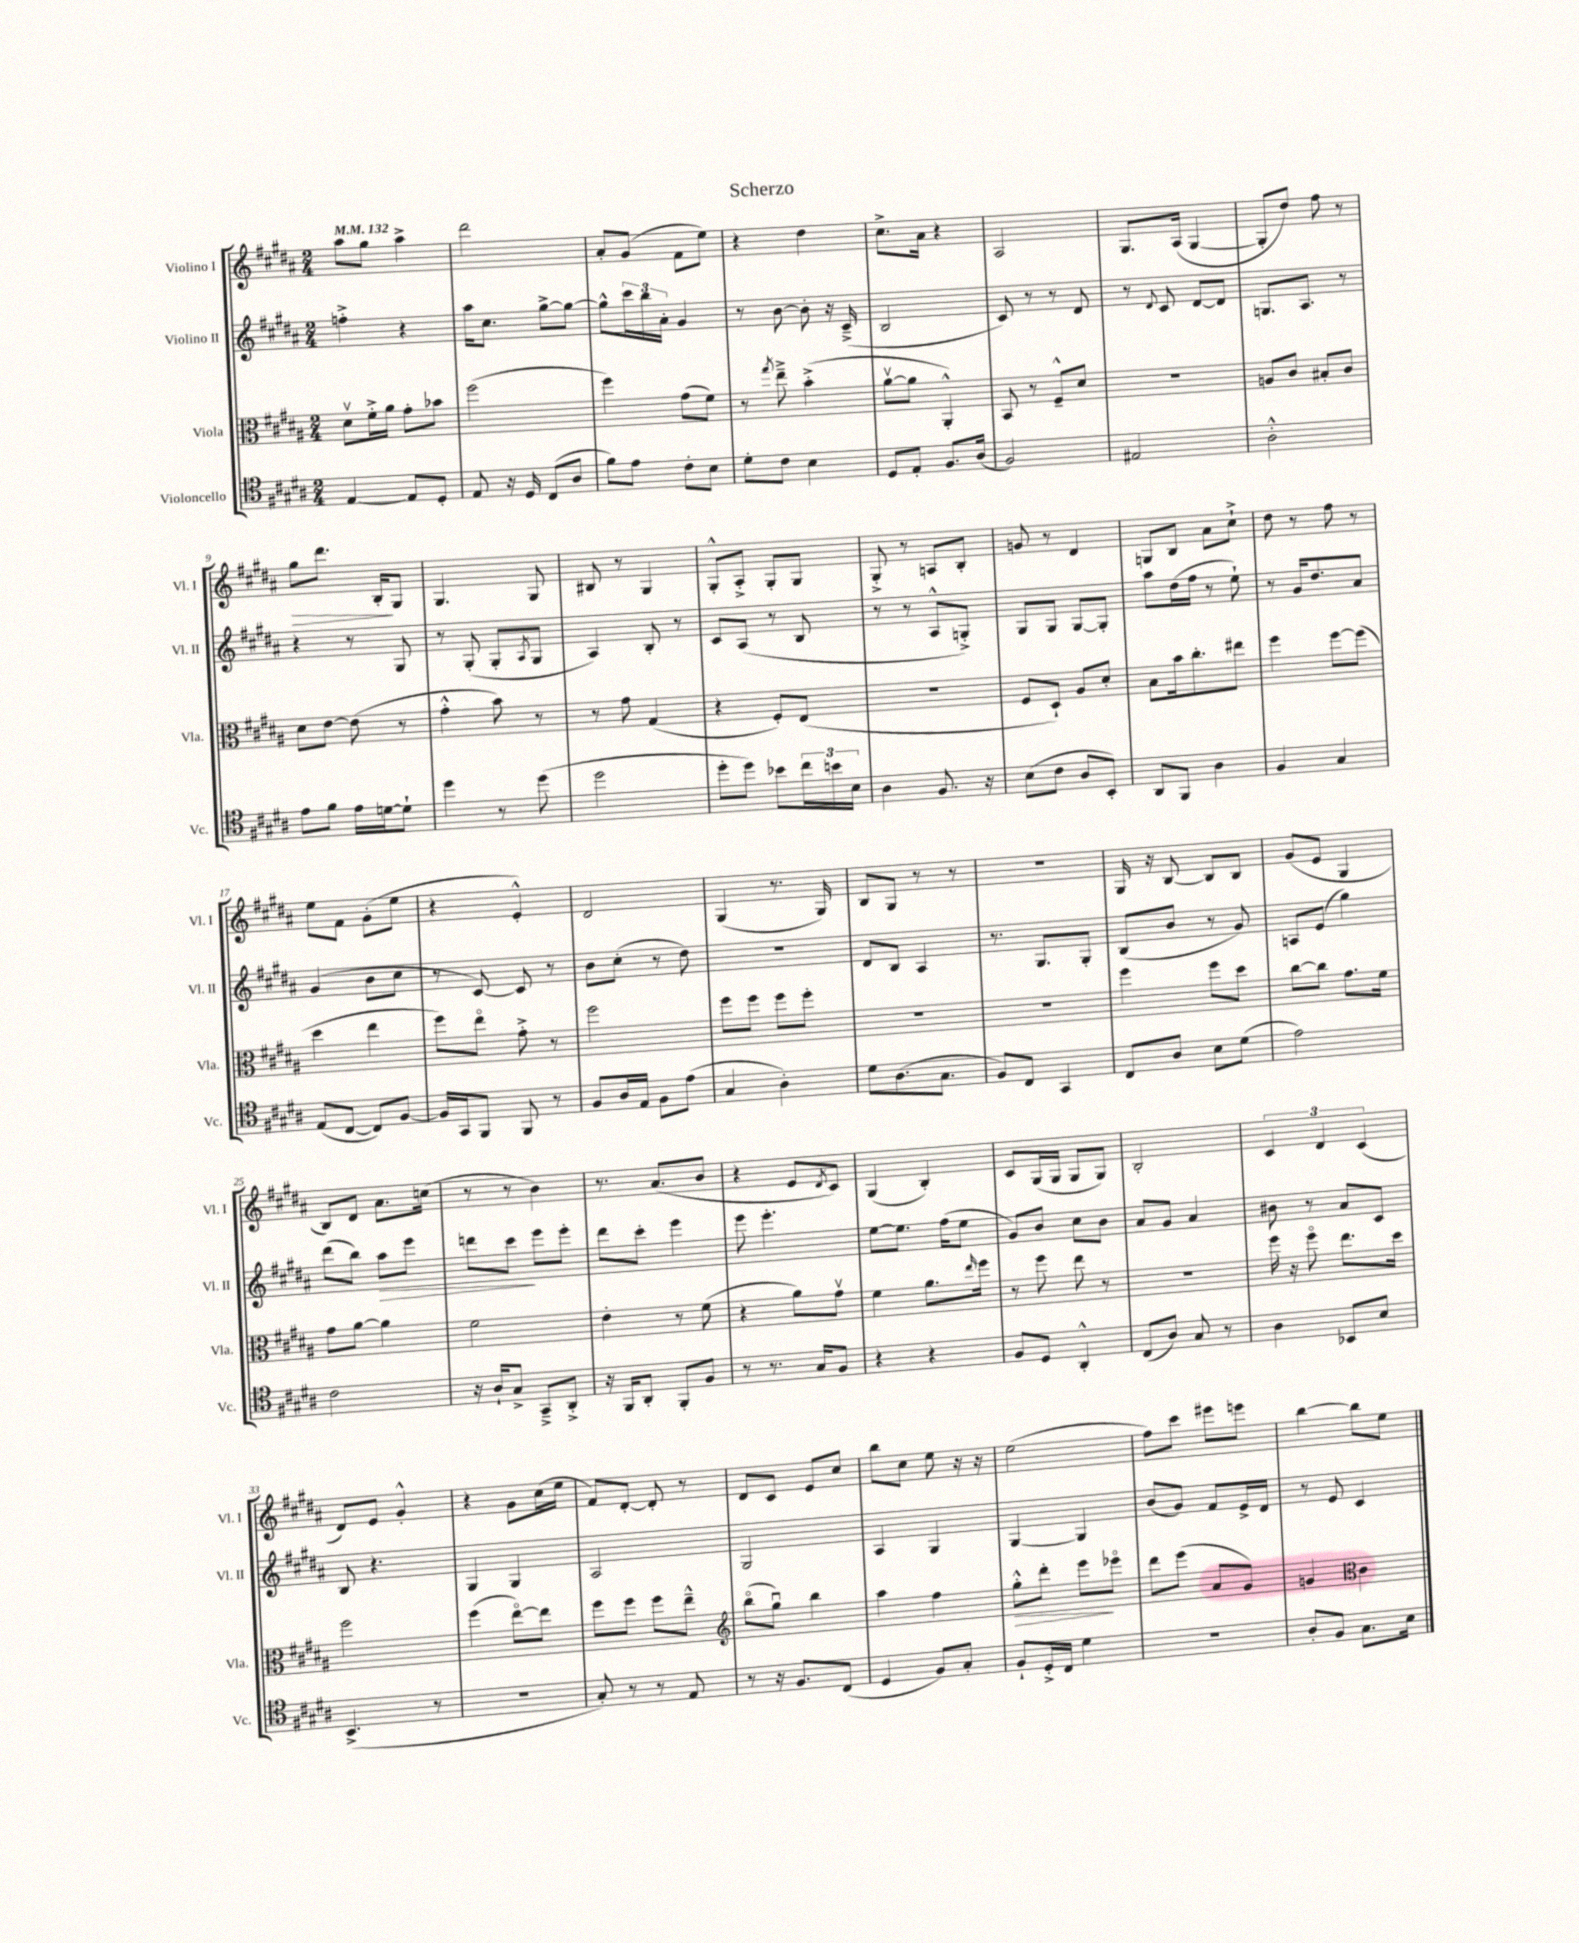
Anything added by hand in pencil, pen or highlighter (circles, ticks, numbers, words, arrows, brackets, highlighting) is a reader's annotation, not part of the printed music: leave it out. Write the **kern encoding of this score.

**kern	**kern	**kern	**kern
*staff4	*staff3	*staff2	*staff1
*clefC4	*clefC3	*clefG2	*clefG2
*k[f#c#g#d#a#]	*k[f#c#g#d#a#]	*k[f#c#g#d#a#]	*k[f#c#g#d#a#]
*M2/4	*M2/4	*M2/4	*M2/4
*MM132	*MM132	*MM132	*MM132
[4E	8d#v	4ff'^	8aa#
.	16f#'^	.	8gg#
.	16a#	.	.
8E]	8g#'	4r	4aa#^
8D#'	8b-	.	.
=	=	=	=
8E	(2ff#	16aa#	2ddd#
.	.	8.cc#	.
16r	.	.	.
16D#	.	.	.
(8C#	.	[8gg#^	.
8A#	.	8gg#_	.
=	=	=	=
8f#)	4ff#)	8gg#^^]	8a#'
8e	.	24ccc#	(8g#
.	.	24bb	.
.	.	24a#'	.
8c#'	(8g#	4g#	8f#
8B	8f#)	.	8ee)
=	=	=	=
8d#'	8r	8r	4r
.	8qgg#	.	.
8c#	8ee~^	[8b	.
4B	(4b'^	8b']	4dd#
.	.	16r	.
.	.	(16c#~^	.
=	=	=	=
8D#	[8a#v	2B	8.cc#^
8E'	8a#]	.	.
.	.	.	16a#
8.F#	4AA#'^^)	.	4r
(16A#	.	.	.
=	=	=	=
2F#)	8BB	8c#)	2A#
.	8r	8r	.
.	8F#~^^	8r	.
.	8d#	8d#	.
=	=	=	=
2E#	2r	8r	8.G#
.	.	8qqd#	.
.	.	8c#	.
.	.	.	(16A#
.	.	[8d#	[4G#
.	.	8d#]	.
=	=	=	=
2A#'^^	8A	8.G	8G#']
.	8c#	.	8dd#)
.	.	8.A#	.
.	8B#'	.	8ff#
.	8c#	8r	8r
=	=	=	=
8e	8d#	4r	8gg#
8f#	[8e	.	8.ddd#
16e	(8e]	8r	.
[16d	.	.	16B'
8d`]	8r	8G#	8G#
=	=	=	=
4dd#	4g#'^^	8r	4.G#
.	.	(8G#'	.
8r	8b)	8G#'	.
.	.	8qA#	.
(8dd#	8r	8G#	8G#
=	=	=	=
2dd#	8r	4A#)	8B#
.	8g#	.	8r
.	(4G#	8B'	4G#
.	.	8r	.
=	=	=	=
8dd#'	4r	8c#	8G#'^^
8dd#)	.	(8A#	8A#'^
8b-	8F#')	8r	8G#'
24cc#	(8E	8B	8G#
24b	.	.	.
24B	.	.	.
=	=	=	=
4A#	2r	8r	8G#'^
.	.	8r	8r
8.F#	.	8A#^^	8A
.	.	8G'^)	8B'
16r	.	.	.
=	=	=	=
(8B	8F#	8G#	8g
8c#	8D#`)	8G#	8r
8A#	8A#	[8G#	4d#
8BB')	8d#'	8G#']	.
=	=	=	=
8AA#	8B	8aa#	8G
8FF#	16b	(16dd#	8B
.	8.cc#'	16ff#	.
4A#	.	8r	8a#
.	8ee#	8ee`)	8cc#`^
=	=	=	=
4F#	4ff#	8r	8dd#
.	.	16g#	8r
.	.	8.dd#	.
4G#	[8ff#	.	8ff#
.	(8ff#]	8a#	8r
=	=	=	=
(8E	4dd#	(4g#	8ee
[8C#	.	.	8f#
8C#])	4ee	8b	(8g#'
[8F#	.	8cc#	8ee
=	=	=	=
16F#]	8ff#)	8r	4r
16GG#	.	.	.
8FF#	8eeo	[8c#)	.
8FF#	8g#'^	8c#]	4e'^^)
8r	8r	8r	.
=	=	=	=
8F#	2ff#	8b	2d#
16A#	.	(8cc#'	.
16E	.	.	.
8F#	.	8r	.
(8e	.	8dd#)	.
=	=	=	=
4G#	8ff#	2r	(4G#
.	8ff#	.	.
4A#')	8ff#	.	8.r
.	8ff#'	.	.
.	.	.	16G#)
=	=	=	=
8d#	2r	8d#	8B
(8.A#	.	8B	8G#
.	.	4A#	8r
8.G#	.	.	.
.	.	.	8r
=	=	=	=
8F#)	2r	8.r	2r
8C#	.	.	.
.	.	8.G#	.
4GG#	.	.	.
.	.	8G#'	.
=	=	=	=
8C#	4ff#	(8B	16G#
.	.	.	16r
8A#	.	8b	[8B
8B	8ff#	8r	8B]
(8d#	8dd#	8g#)	8B
=	=	=	=
2e)	[8cc#	8A	(8g#
.	8cc#]	(8e	8e
.	8.g#	4gg#)	4G#
.	16f#	.	.
=	=	=	=
2c#	8g#	(8ddd#	8B)
.	[8a#	8bb)	8d#
.	4a#]	8aa#	8.a#
.	.	8eee	.
.	.	.	(16cc
=	=	=	=
16r	2f#	8ddd	8r
16A#`	.	.	.
8G#^	.	8ccc#	8r
8GG#~^	.	8eee	4b)
8AA#'^	.	8eee'	.
=	=	=	=
16r	4e'	8ddd#	8.r
16FF#	.	.	.
8AA#'	.	8ccc#'	.
.	.	.	(8.a#
8FF#'	8r	4eee	.
8F#	(8f#	.	8b
=	=	=	=
8r	4r	8eee	4r
8.r	.	4.eee'	.
.	8a#)	.	8e
16G#	.	.	.
.	.	.	8qd#
8F#	8g#v	.	8c#)
=	=	=	=
4r	4f#	[8ee	(4G#
.	.	8.ee]	.
4r	8.a#	.	4B')
.	.	(16ff#	.
.	.	8ee	.
.	16qqee	.	.
.	16ff#	.	.
=	=	=	=
8F#	8r	8g#)	8c#
8D#	8ff#	8b	(16G#
.	.	.	16G#
4AA#'^^	8ee	8cc#	8G#
.	8r	8b	8G#)
=	=	=	=
(8C#	2r	8a#	2B'
8A#)	.	8g#	.
8G#	.	4a#	.
8r	.	.	.
=	=	=	=
4A#	16ff#	8b#	6c#
.	16r	.	.
.	8ff#o	8r	.
.	.	.	6d#
8BB-	8.ee	8a#	.
.	.	.	(6c#
8B	.	8c#	.
.	16dd#	.	.
=	=	=	=
(4.BB^	2ff#	8B	8d#)
.	.	4.r	8e
.	.	.	4g#'^^
8r	.	.	.
=	=	=	=
2r	(4ff#	4G#	4r
.	[8eeo)	4G#	8g#
.	8ee]	.	(16cc#
.	.	.	16ee
=	=	=	=
8G#')	8ff#	2A#	8f#)
8r	8ff#	.	[8d#'
8r	8ff#	.	8d#']
8E	8ee~^^	.	8r
=	=	=	=
*	*clefG2	*	*
8r	(8bbo	2G#	8d#
16r	8gg#u)	.	8c#
8.F#	.	.	.
.	4bb	.	8e
(8C#	.	.	8cc#
=	=	=	=
4D#	4aa#	4A#	8bb
.	.	.	8cc#
8F#)	4ff#	4G#	8ee
8G#'	.	.	16r
.	.	.	16r
=	=	=	=
8F#`	8gg#'^^	[4G#	(2ee
16D#'^	8ddd#'	.	.
16C#	.	.	.
4d#	8eee	4G#]	.
.	8eee-o	.	.
=	=	=	=
2r	8ddd#	(8b	8ff#)
.	(8eee	8g#)	8ccc#
.	8a#	8f#	8eee#
.	8g#)	16e^	8eee
.	.	16d#	.
=	=	=	=
8A#'	4g	8r	[4bb
8F#	.	8e	.
*	*clefC3	*	*
8.G#	4c#	4c#	8bb]
.	.	.	8ee
16B	.	.	.
==	==	==	==
*-	*-	*-	*-
